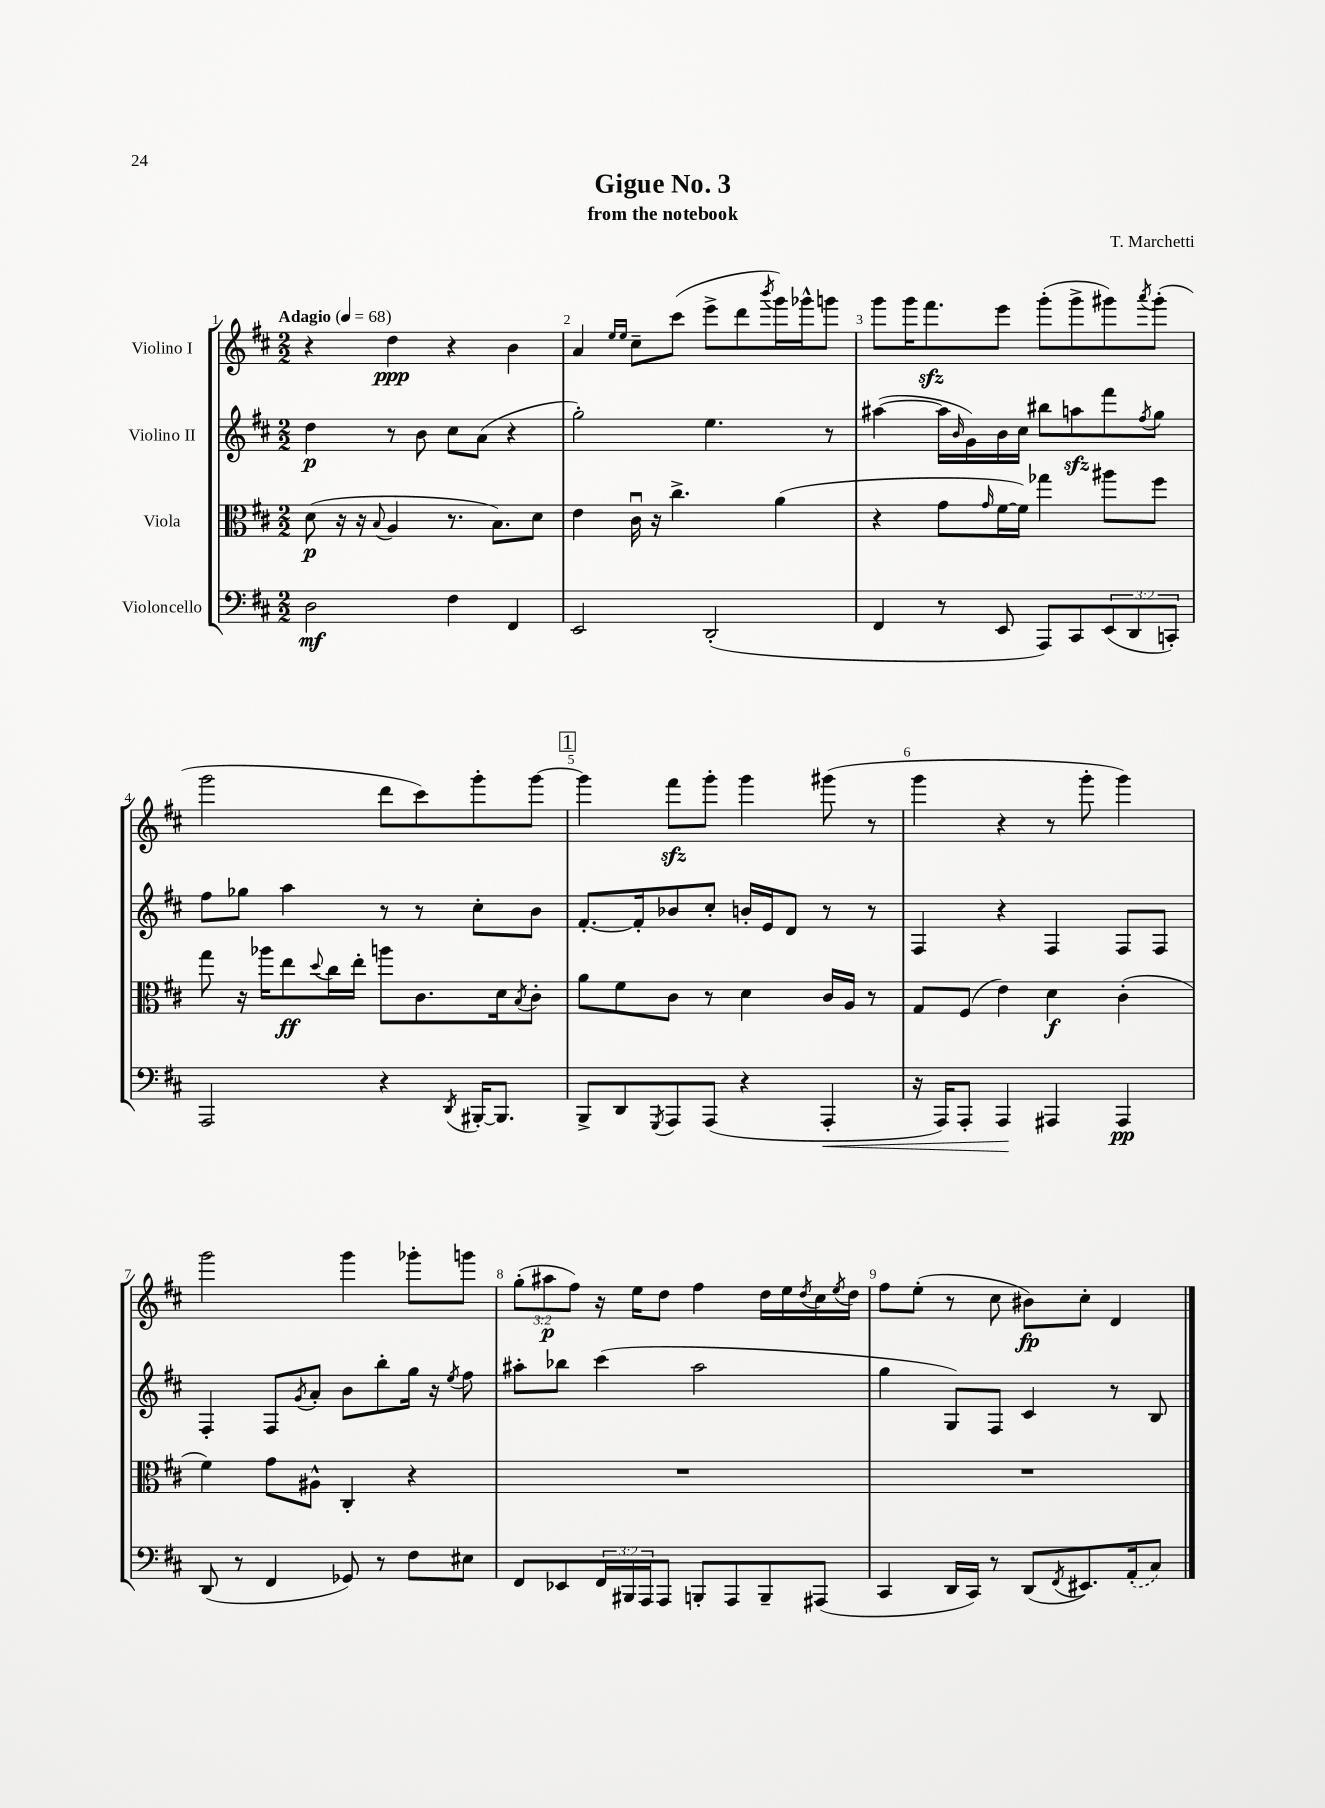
\header { title = "Gigue No. 3" composer = "T. Marchetti" subtitle = "from the notebook" }
<<
\new StaffGroup <<
\new Staff = "s0" \with { instrumentName = "Violino I" } {
    \clef treble \key d \major \numericTimeSignature \time 2/2 \override Staff.TupletNumber.text = #tuplet-number::calc-fraction-text \tempo "Adagio" 4 = 68
    r4 d''4\ppp r4 b'4 |
    a'4 \grace { e''16 e''16 } cis''8-- cis'''8( e'''8-> d'''8 \acciaccatura { b'''8 } g'''16) ges'''16-^ g'''8 |
    g'''8 g'''16 fis'''8.\sfz e'''8 g'''8-.( g'''8-> gis'''8) \acciaccatura { a'''8 } gis'''8-.( |
    g'''2 d'''8 cis'''8) g'''8-. g'''8~ |
    \mark \markup { \box "1" } g'''4 fis'''8\sfz g'''8-. g'''4 gis'''8( r8 |
    g'''4 r4 r8 g'''8-. g'''4) |
    g'''2 g'''4 ges'''8-. g'''8 |
    \tuplet 3/2 { g''8-.( ais''8\p fis''8) } r16 e''16 d''8 fis''4 d''16 e''16 \acciaccatura { d''8 } cis''16 \acciaccatura { e''8 } d''16 |
    fis''8 e''8-.( r8 cis''8 bis'8\fp) cis''8-. d'4 \bar "|." |
}
\new Staff = "s1" \with { instrumentName = "Violino II" } {
    \clef treble \key d \major \numericTimeSignature \time 2/2
    d''4\p r8 b'8 cis''8 a'8( r4 |
    g''2-.) e''4. r8 |
    ais''4~( ais''16 \grace { b'16 } g'16) b'16 cis''16 bis''8 a''8\sfz fis'''8 \acciaccatura { fis''8 } g''8 |
    fis''8 ges''8 a''4 r8 r8 cis''8-. b'8 |
    \mark \markup { \box "1" } fis'8.~-. fis'16-. bes'8 cis''8-. b'16-. e'16 d'8 r8 r8 |
    fis4 r4 fis4 fis8 fis8 |
    fis4-. fis8 \acciaccatura { g'8 } a'8-. b'8 b''8-. g''16 r16 \acciaccatura { e''8 } fis''8 |
    ais''8-. bes''8 cis'''4( ais''2 |
    g''4 g8) fis8 cis'4 r8 b8 \bar "|." |
}
\new Staff = "s2" \with { instrumentName = "Viola" } {
    \clef alto \key d \major \numericTimeSignature \time 2/2
    d'8\p( r16 r16 \appoggiatura { b8 } a4 r8. b8.) d'8 |
    e'4 cis'16\downbow r16 cis''4.-> a'4( |
    r4 g'8 \grace { g'16 } fis'16~ fis'16) ges''4 ais''8 fis''8 |
    g''8 r16 aes''16 e''8\ff \appoggiatura { d''8 } cis''16 e''16-. a''8 cis'8. d'16 \acciaccatura { b8 } cis'8-. |
    \mark \markup { \box "1" } a'8 fis'8 cis'8 r8 d'4 cis'16 a16 r8 |
    g8 fis8( e'4) d'4\f cis'4-.( |
    fis'4) g'8 ais8-^ cis4-. r4 |
    R1 |
    R1 \bar "|." |
}
\new Staff = "s3" \with { instrumentName = "Violoncello" } {
    \clef bass \key d \major \numericTimeSignature \time 2/2 \override Staff.TupletNumber.text = #tuplet-number::calc-fraction-text
    d2\mf fis4 fis,4 |
    e,2 d,2-.( |
    fis,4 r8 e,8 a,,8) cis,8 \tuplet 3/2 { e,8( d,8 c,8-.) } |
    a,,2 r4 \acciaccatura { d,8 } bis,,16~-. bis,,8. |
    \mark \markup { \box "1" } b,,8-> d,8 \acciaccatura { g,,8 } a,,8 a,,8( r4 a,,4-.\< |
    r16 a,,16) a,,8-. a,,4\! ais,,4 ais,,4\pp |
    d,8( r8 fis,4 ges,8) r8 fis8 eis8 |
    fis,8 ees,8 \tuplet 3/2 { fis,16 bis,,16 a,,16 } a,,8 b,,8-. a,,8 b,,8-- ais,,8( |
    cis,4 d,16 cis,16) r8 d,8( \acciaccatura { fis,8 } eis,8.) \once \slurDashed a,16-.( cis8) \bar "|." |
}
>>
>>
\layout { \context { \Score \override BarNumber.break-visibility = ##(#f #t #t) barNumberVisibility = #all-bar-numbers-visible } }
